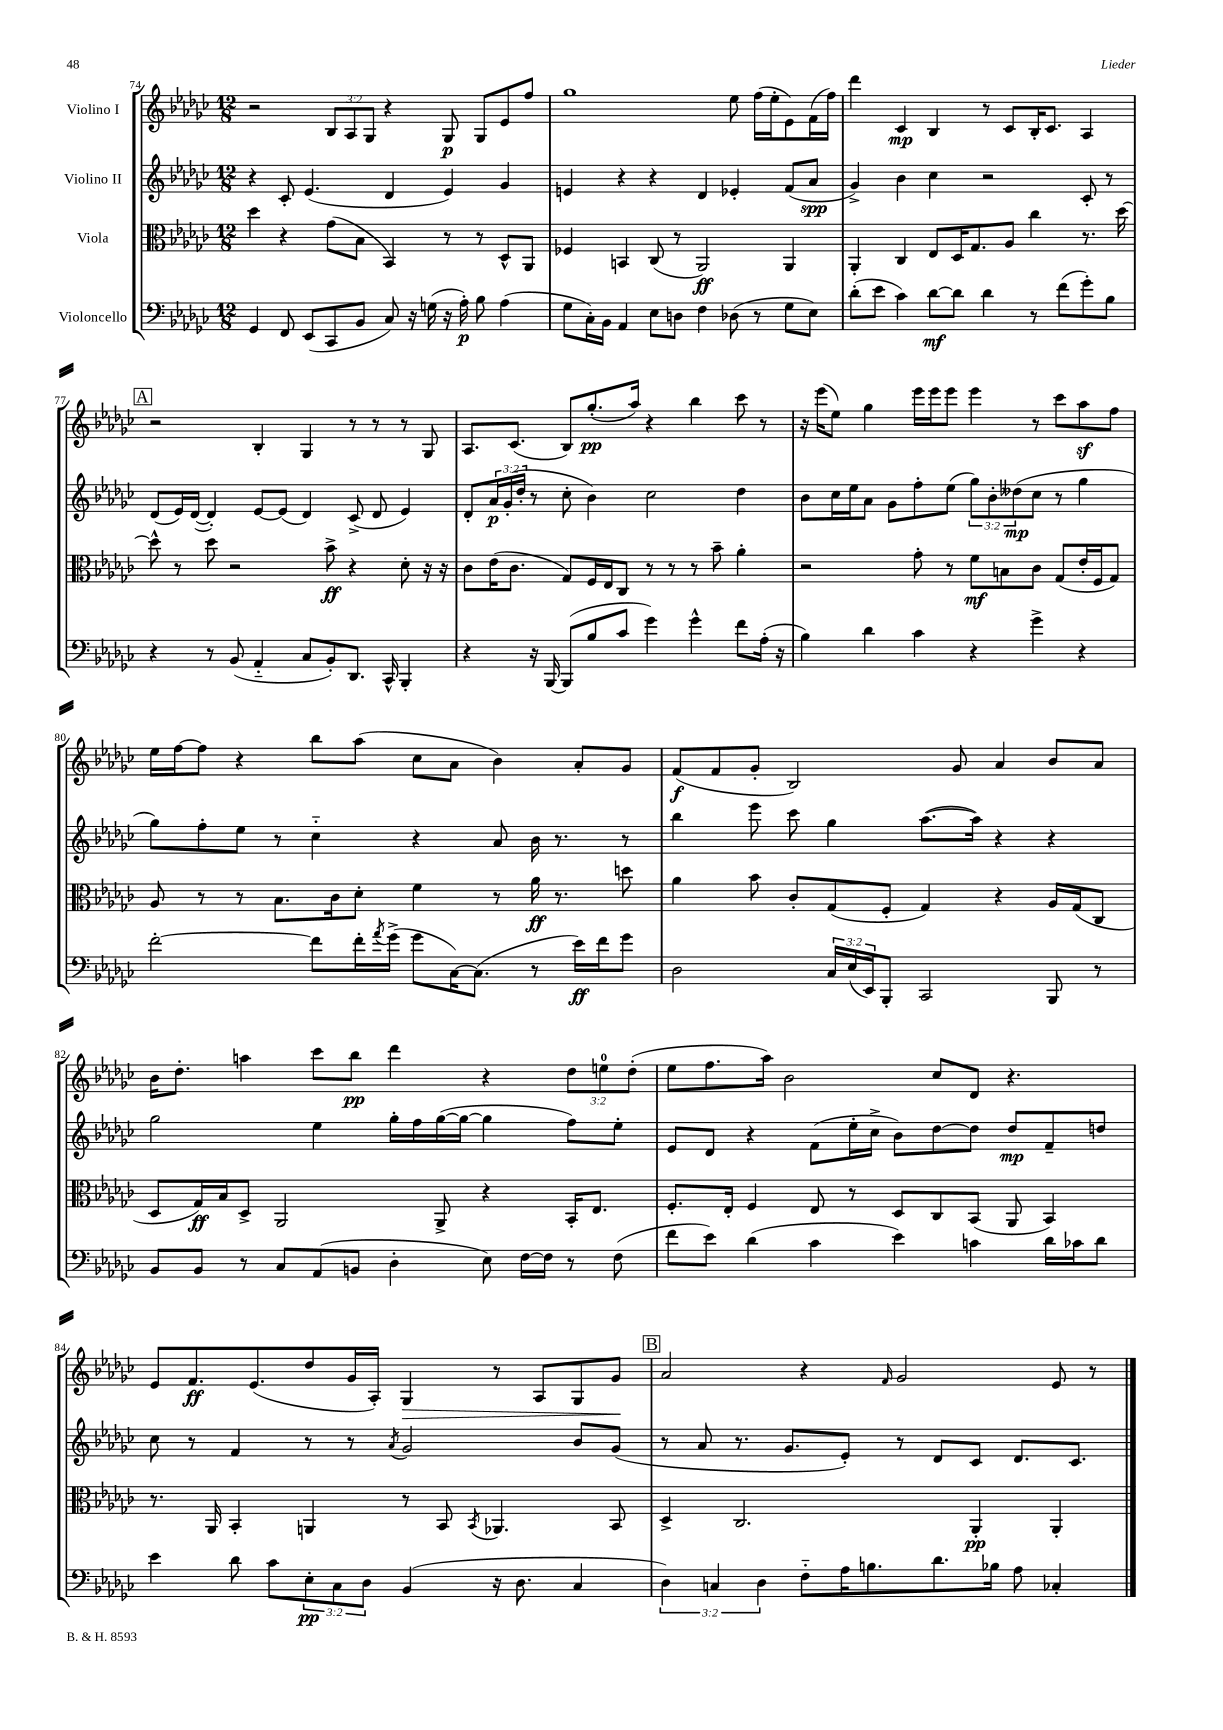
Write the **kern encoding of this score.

**kern	**dynam	**kern	**dynam	**kern	**dynam	**kern	**dynam
*part4	*part4	*part3	*part3	*part2	*part2	*part1	*part1
*staff4	*staff4	*staff3	*staff3	*staff2	*staff2	*staff1	*staff1
*I"Violoncello	*	*I"Viola	*	*I"Violino II	*	*I"Violino I	*
*clefF4	*	*clefC3	*	*clefG2	*	*clefG2	*
*k[b-e-a-d-g-c-]	*	*k[b-e-a-d-g-c-]	*	*k[b-e-a-d-g-c-]	*	*k[b-e-a-d-g-c-]	*
*M12/8	*	*M12/8	*	*M12/8	*	*M12/8	*
=74	=74	=74	=74	=74	=74	=74	=74
4GG-/	.	4dd-\	.	4r	.	2r	.
8FF/	.	4r	.	8c-'/	.	.	.
(8EE-/L	.	.	.	(4.e-/	.	.	.
8CC-/	.	(8g-\L	.	.	.	12B-/L	.
.	.	.	.	.	.	12A-/	.
8BB-/J	.	8B-\J	.	.	.	.	.
.	.	.	.	.	.	12G-/J	.
8C-/)	.	4BB-/)	.	4d-/	.	4r	.
16r	.	.	.	.	.	.	.
(16Gn\	.	.	.	.	.	.	.
16r	.	8r	.	4e-/)	.	8G-/	p
16A-'\)	p	.	.	.	.	.	.
8B-\	.	8r	.	.	.	8G-/L	.
(4A-\	.	8D-^^/L	.	4g-/	.	8e-/	.
.	.	8AA-/J	.	.	.	8ff/J	.
=75	=75	=75	=75	=75	=75	=75	=75
8G-\L	.	4F-X/	.	4en/	.	1gg-	.
16C-'\L)	.	.	.	.	.	.	.
16BB-\JJ	.	.	.	.	.	.	.
4AA-/	.	4BBn/	.	4r	.	.	.
8E-\L	.	(8C-/	.	4r	.	.	.
8Dn\J	.	8r	.	.	.	.	.
4F\	.	2AA-/)	ff	4d-/	.	.	.
(8D-X\	.	.	.	4e-X'/	.	8ee-\	.
8r	.	.	.	.	.	(16ff\LL	.
.	.	.	.	.	.	16ee-'\J	.
8G-\L	.	4AA-/	.	(8f/L	.	8e-\)	.
8E-\J)	.	.	.	8a-/J	spp	(16f\L	.
.	.	.	.	.	.	16ff\JJ)	.
=76	=76	=76	=76	=76	=76	=76	=76
(8d-'\L	.	4AA-'/	.	4g-^/)	.	4ddd-\	.
8e-\J	.	.	.	.	.	.	.
4c-\)	.	4C-/	.	4b-\	.	4c-/	mp
[8d-\L	mf	8E-/L	.	4cc-\	.	4B-/	.
8d-\J]	.	16D-/K	.	.	.	.	.
.	.	8.G-/	.	.	.	.	.
4d-\	.	.	.	2r	.	8r	.
.	.	8A-/J	.	.	.	8c-/L	.
8r	.	4cc-\	.	.	.	16B-'/K	.
.	.	.	.	.	.	8.c-/J	.
(8f\L	.	.	.	.	.	.	.
8g-'\)	.	8.r	.	8c-'/	.	4A-/	.
8B-\J	.	.	.	8r	.	.	.
.	.	[16dd-\	.	.	.	.	.
!!LO:LB:g=z
!!LO:REH:place=s1:t=A
=77	=77	=77	=77	=77	=77	=77	=77
4r	.	8dd-^^\]	.	(8d-/L	.	2r	.
.	.	8r	.	16e-/L)	.	.	.
.	.	.	.	([16d-/JJ	.	.	.
8r	.	8dd-\	.	4d-'/])	.	.	.
(8BB-/	.	2r	.	.	.	.	.
4AA-/	.	.	.	[8e-/L	.	4B-'/	.
.	.	.	.	(8e-/J]	.	.	.
8C-/L	.	.	.	4d-/)	.	4G-/	.
8BB-'/)	.	8b-^\	ff	.	.	.	.
8.DD-/J	.	4r	.	(8c-^/	.	8r	.
.	.	.	.	8d-/	.	8r	.
16CC-^^/	.	.	.	.	.	.	.
4BBB-'/	.	8d-'\	.	4e-/)	.	8r	.
.	.	16r	.	.	.	8G-/	.
.	.	16r	.	.	.	.	.
=78	=78	=78	=78	=78	=78	=78	=78
4r	.	8c-\L	.	8d-'/L	.	8.A-/L	.
.	.	(16e-\K	.	24a-/L	p	.	.
.	.	.	.	(24g-'/	.	.	.
.	.	8.c-\J	.	.	.	(8.c-/J	.
.	.	.	.	24dd-'/JJ	.	.	.
16r	.	.	.	8r	.	.	.
[16BBB-/	.	.	.	.	.	.	.
(8BBB-/L]	.	8G-/L)	.	8cc-'\	.	8B-/L)	.
8B-/	.	16F/L	.	4b-\)	.	(8.gg-'/	pp
.	.	16E-/J	.	.	.	.	.
8c-/J	.	8C-/J	.	.	.	.	.
.	.	.	.	.	.	16aa-/Jk)	.
4g-\)	.	8r	.	2cc-\	.	4r	.
.	.	8r	.	.	.	.	.
4g-^^\	.	8r	.	.	.	4bb-\	.
.	.	8b-~\	.	.	.	.	.
8f\L	.	4a-'\	.	4dd-\	.	8ccc-\	.
(16A-'\Jk	.	.	.	.	.	8r	.
16r	.	.	.	.	.	.	.
=79	=79	=79	=79	=79	=79	=79	=79
4B-\)	.	2r	.	8b-\L	.	16r	.
.	.	.	.	.	.	(16eee-\KL	.
.	.	.	.	16cc-\L	.	8ee-\J)	.
.	.	.	.	16ee-\J	.	.	.
4d-\	.	.	.	8a-\J	.	4gg-\	.
.	.	.	.	8g-\L	.	.	.
4c-\	.	8g-'\	.	8ff'\	.	16eee-\LL	.
.	.	.	.	.	.	16eee-\J	.
.	.	8r	.	(8ee-\J	.	8eee-\J	.
4r	.	8f\L	mf	12gg-\L)	.	4eee-\	.
.	.	.	.	12b-'\	.	.	.
.	.	8Bn\	.	.	.	.	.
.	.	.	.	(12dd--X\	mp	.	.
4g-^\	.	8c-\J	.	8cc-\J	.	8r	.
.	.	(8G-/L	.	8r	.	8ccc-\L	.
4r	.	16e-'/L	.	4gg-\	.	8aa-z\	.
.	.	16F/J	.	.	.	.	.
.	.	8G-/J)	.	.	.	8ff\J	.
!!LO:LB:g=z
=80	=80	=80	=80	=80	=80	=80	=80
[2f'\	.	8A-/	.	8gg-\L)	.	16ee-\LL	.
.	.	.	.	.	.	[16ff\J	.
.	.	8r	.	8ff'\	.	8ff\J]	.
.	.	8r	.	8ee-\J	.	4r	.
.	.	8.B-\L	.	8r	.	.	.
8f\L]	.	.	.	4cc-\	.	8bb-\L	.
.	.	16c-\k	.	.	.	.	.
16f'\L	.	8d-'\J	.	.	.	(8aa-\J	.
8qa-/	.	.	.	.	.	.	.
(16g-^\JJ	.	.	.	.	.	.	.
8g-\L	.	4f\	.	4r	.	8cc-\L	.
[16C-\K)	.	.	.	.	.	8a-\J	.
(8.C-\J]	.	.	.	.	.	.	.
.	.	8r	.	8a-/	.	4b-\)	.
8r	.	16a-\	ff	16b-\	.	.	.
.	.	8.r	.	8.r	.	.	.
16e-\LL)	ff	.	.	.	.	8a-'/L	.
16f\J	.	.	.	.	.	.	.
8g-\J	.	8ddn\	.	8r	.	8g-/J	.
=81	=81	=81	=81	=81	=81	=81	=81
2D-\	.	4a-\	.	4bb-\	.	(8f/L	f
.	.	.	.	.	.	8f/	.
.	.	8b-\	.	8eee-\	.	8g-'/J	.
.	.	8c-'/L	.	8ccc-\	.	2B-/)	.
24C-/LL	.	(8G-/	.	4gg-\	.	.	.
(24E-/	.	.	.	.	.	.	.
24EE-/J)	.	.	.	.	.	.	.
8BBB-'/J	.	8F'/J	.	.	.	.	.
2CC-/	.	4G-/)	.	([8.aa-\L	.	.	.
.	.	.	.	.	.	8g-/	.
.	.	.	.	16aa-\Jk])	.	.	.
.	.	4r	.	4r	.	4a-/	.
8BBB-/	.	16A-/LL	.	4r	.	8b-/L	.
.	.	(16G-/J	.	.	.	.	.
8r	.	8C-/J	.	.	.	8a-/J	.
!!LO:LB:g=z
=82	=82	=82	=82	=82	=82	=82	=82
8BB-/L	.	8D-/L	.	2gg-\	.	16b-\KL	.
.	.	.	.	.	.	8.dd-'\J	.
8BB-/J	.	16G-/L)	ff	.	.	.	.
.	.	16B-/J	.	.	.	.	.
8r	.	8D-^/J	.	.	.	4aan\	.
8C-/L	.	2AA-/	.	.	.	.	.
(8AA-/	.	.	.	4ee-\	.	8ccc-\L	.
8BBn/J	.	.	.	.	.	8bb-\J	pp
4D-'\	.	.	.	16gg-'\LL	.	4ddd-\	.
.	.	.	.	16ff\	.	.	.
.	.	8AA-^/	.	([16gg-\	.	.	.
.	.	.	.	16gg-\JJ_	.	.	.
8E-\)	.	4r	.	4gg-\]	.	4r	.
[16F\LL	.	.	.	.	.	.	.
16F\JJ]	.	.	.	.	.	.	.
8r	.	16BB-'/KL	.	8ff\L)	.	12dd-\L	.
.	.	8.E-/J	.	.	.	.	.
.	.	.	.	.	.	12een\	.
(8F\	.	.	.	8ee-'\J	.	.	.
.	.	.	.	.	.	(12dd-'\J	.
=83	=83	=83	=83	=83	=83	=83	=83
8f\L	.	8.F'/L	.	8e-/L	.	8ee-\L	.
8e-\J)	.	.	.	8d-/J	.	8.ff\	.
.	.	16E-'/Jk	.	.	.	.	.
(4d-\	.	4F/	.	4r	.	.	.
.	.	.	.	.	.	16aa-\Jk)	.
.	.	.	.	.	.	2b-\	.
4c-\	.	8E-/	.	(8f\L	.	.	.
.	.	8r	.	16ee-'\L	.	.	.
.	.	.	.	16cc-^\JJ	.	.	.
4e-\)	.	8D-/L	.	8b-\L)	.	.	.
.	.	8C-/	.	[8dd-\	.	8cc-/L	.
4cn\	.	(8BB-/J	.	8dd-\J]	.	8d-/J	.
.	.	8AA-/	.	8dd-/L	mp	4.r	.
16d-\LL	.	4BB-/)	.	8f~/	.	.	.
16c-X\J	.	.	.	.	.	.	.
8d-\J	.	.	.	8ddn/J	.	.	.
!!LO:LB:g=z
=84	=84	=84	=84	=84	=84	=84	=84
4e-\	.	8.r	.	8cc-\	.	8e-/L	.
.	.	.	.	8r	.	8.f/	ff
.	.	16AA-/	.	.	.	.	.
8d-\	.	4BB-'/	.	4f/	.	.	.
.	.	.	.	.	.	(8.e-/	.
8c-\L	.	.	.	.	.	.	.
12E-'\	pp	4AAn/	.	8r	.	8dd-/	.
12C-\	.	.	.	.	.	.	.
.	.	.	.	8r	.	16g-/L	.
12D-\J	.	.	.	.	.	.	.
.	.	.	.	.	.	16A-'/JJ)	.
.	.	.	.	8qa-/	.	.	.
!	!	!	!	!	!	!	!LO:HP:b
(4BB-/	.	8r	.	2g-/	.	4G-/	>
.	.	8BB-/	.	.	.	.	.
.	.	8qBB-/	.	.	.	.	.
16r	.	4.AA-X/	.	.	.	8r	.
8.D-\	.	.	.	.	.	.	.
.	.	.	.	.	.	8A-/L	.
4C-/	.	.	.	8b-/L	.	8G-/	.
.	.	8BB-/	.	(8g-/J	.	8g-/J	.
.	.	.	.	.	.	.	]
!!LO:REH:place=s1:t=B
=85	=85	=85	=85	=85	=85	=85	=85
6D-\)	.	4D-^/	.	8r	.	2a-/	.
.	.	.	.	8a-/	.	.	.
6Cn/	.	.	.	.	.	.	.
.	.	2.C-/	.	8.r	.	.	.
6D-\	.	.	.	.	.	.	.
.	.	.	.	8.g-/L	.	.	.
8F\L	.	.	.	.	.	4r	.
16A-\K	.	.	.	8e-'/J)	.	.	.
8.Bn\	.	.	.	.	.	.	.
.	.	.	.	.	.	16qqf/	.
.	.	.	.	8r	.	2g-/	.
8.d-\	.	.	.	8d-/L	.	.	.
.	.	4AA-'/	pp	8c-/J	.	.	.
16B-X\Jk	.	.	.	.	.	.	.
8A-\	.	.	.	8.d-/L	.	.	.
4C-X'/	.	4AA-'/	.	.	.	8e-/	.
.	.	.	.	8.c-/J	.	.	.
.	.	.	.	.	.	8r	.
==	==	==	==	==	==	==	==
*-	*-	*-	*-	*-	*-	*-	*-
